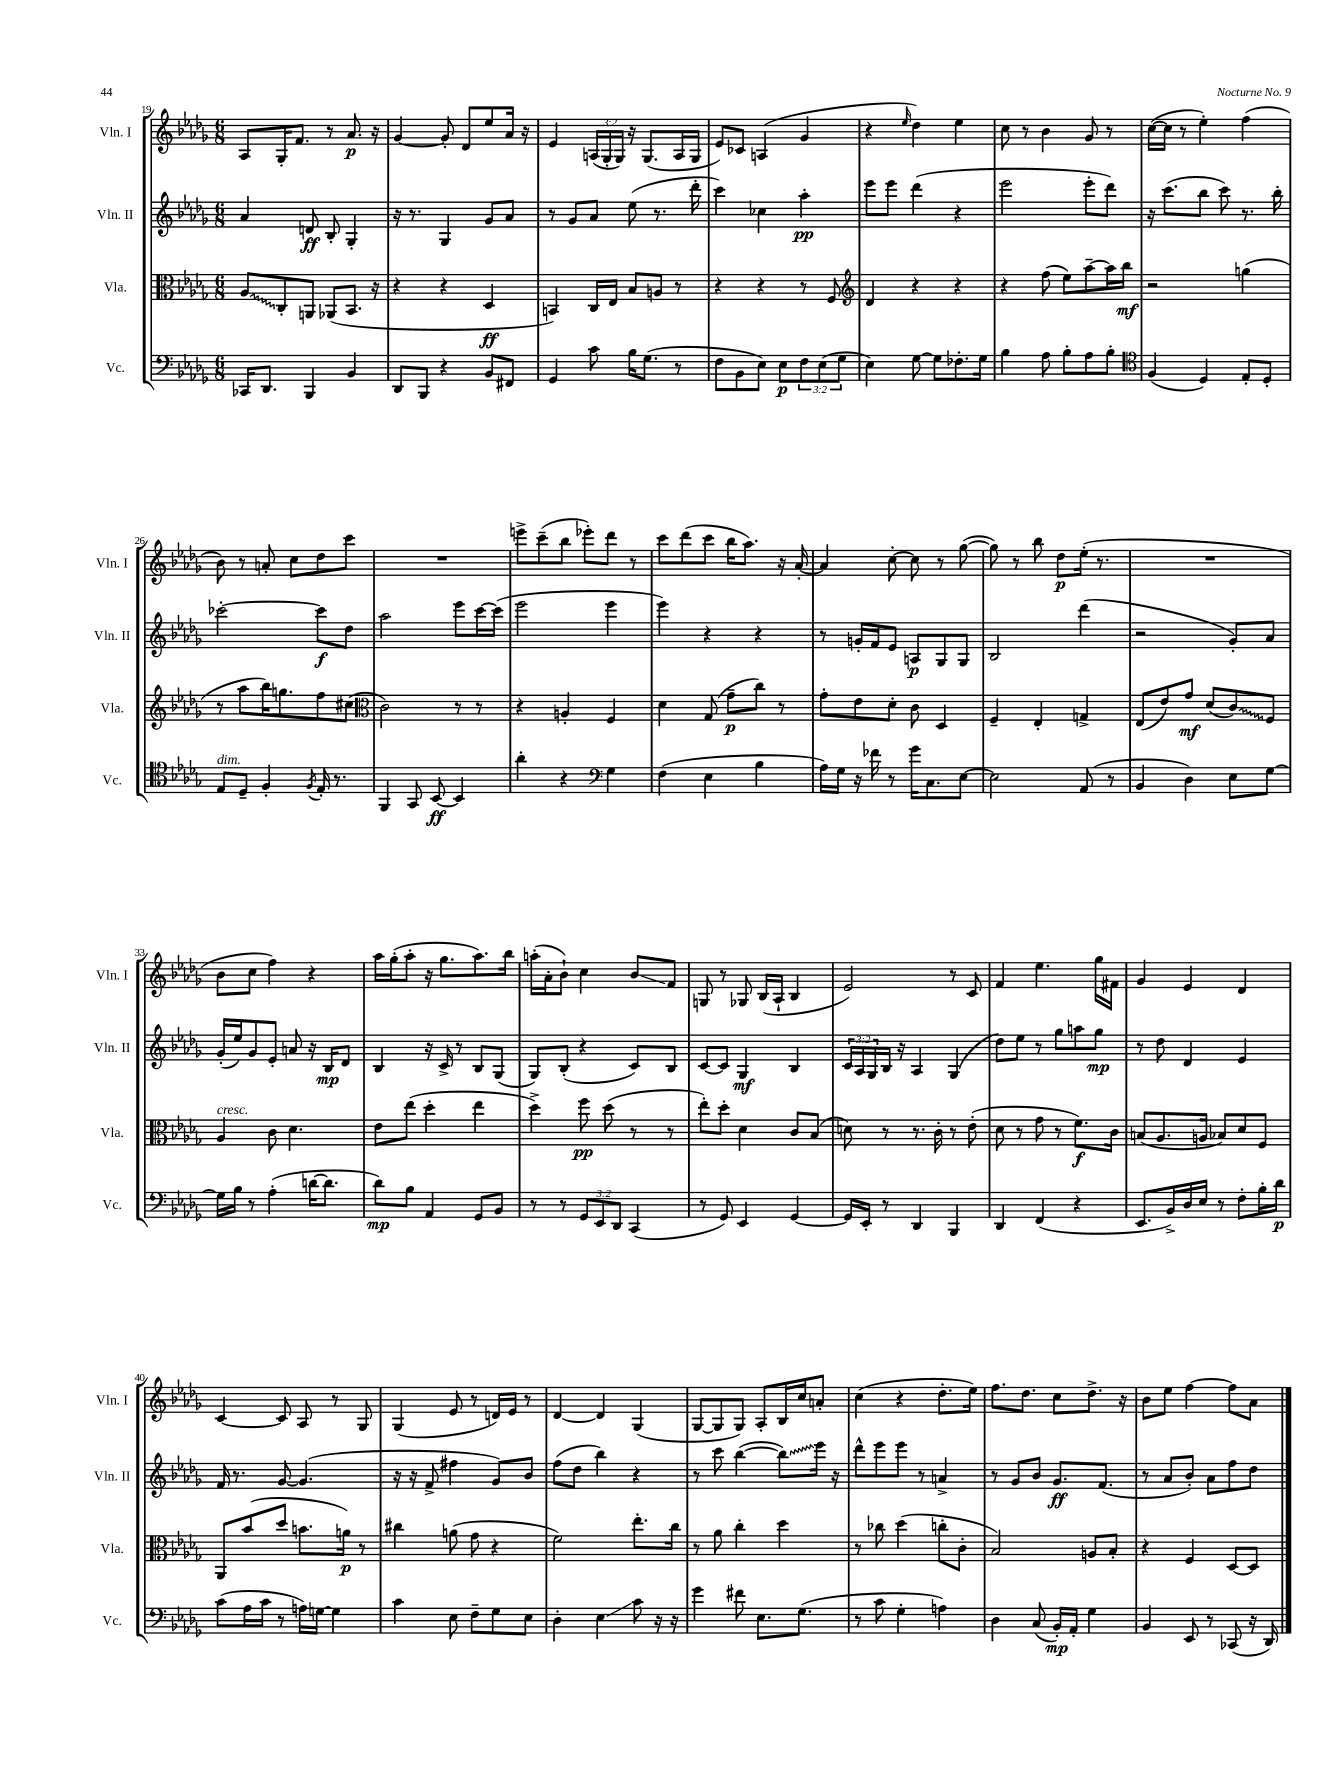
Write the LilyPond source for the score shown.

<<
\new StaffGroup <<
\new Staff = "s0" \with { instrumentName = "Vln. I" shortInstrumentName = "Vln. I" } {
    \clef treble \key des \major \numericTimeSignature \time 6/8 \override Staff.TupletNumber.text = #tuplet-number::calc-fraction-text
    aes8 ges16-. f'8. r8 aes'8.\p r16 |
    ges'4~ ges'8-. des'8 ees''8 aes'16 r16 |
    ees'4 \tuplet 3/2 { a16( ges16-. ges16) } r16 ges8.( a16 ges16 |
    ees'8) ces'8 a4( ges'4 |
    r4 \grace { ees''16 } des''4) ees''4 |
    c''8 r8 bes'4 ges'8 r8 |
    c''16~( c''16 r8 ees''4-.) f''4( |
    bes'8) r8 a'8-. c''8 des''8 c'''8 |
    R2. |
    e'''8-> c'''8--( bes''8 ees'''8-.) des'''8 r8 |
    c'''8 des'''8( c'''8 bes''16 aes''8.) r16 aes'16~-. |
    aes'4 c''8~-. c''8 r8 ges''8~( |
    ges''8) r8 bes''8 des''8\p ees''16-.( r8. |
    R2. |
    bes'8 c''8 f''4) r4 |
    aes''16 ges''16-.( aes''8-. r16 ges''8. aes''8.) bes''16 |
    a''16-.( aes'16-. bes'8-!) c''4 bes'8\glissando f'8 |
    g8 r8 ges8 bes16( aes16-! bes4 |
    ees'2) r8 c'8 |
    f'4 ees''4. ges''16 fis'16 |
    ges'4 ees'4 des'4 |
    c'4~ c'8 aes8 r8 ges8 |
    ges4( ees'8 r8 d'16) ees'16 r8 |
    des'4~ des'4 ges4( |
    ges8~ ges8 ges8) aes8-. bes16 c''16 a'8-. |
    c''4( r4 des''8.-. ees''16) |
    f''8. des''8. c''8 des''8.-> r16 |
    bes'8 ees''8 f''4~ f''8 aes'8 \bar "|." |
}
\new Staff = "s1" \with { instrumentName = "Vln. II" shortInstrumentName = "Vln. II" } {
    \clef treble \key des \major \numericTimeSignature \time 6/8 \override Staff.TupletNumber.text = #tuplet-number::calc-fraction-text
    aes'4 d'8\ff bes8-. ges4-. |
    r16 r8. ges4 ges'8 aes'8 |
    r8 ges'8 aes'8 ees''8( r8. des'''16-. |
    c'''4) ces''4 aes''4-.\pp |
    ees'''8 ees'''8 des'''4( r4 |
    ees'''2 ees'''8-. des'''8) |
    r16 c'''8.( bes''8 c'''8) r8. bes''16-. |
    ces'''2~-. ces'''8\f des''8 |
    aes''2 ees'''8 c'''16~ c'''16( |
    ees'''2 ees'''4 |
    ees'''4) r4 r4 |
    r8 g'16-. f'16 ees'8 a8\p ges8 ges8 |
    bes2 des'''4( |
    r2 ges'8-.) aes'8 |
    ges'16-.( ees''16) ges'8 ees'8-. a'8 r16 bes16\mp des'8 |
    bes4 r16 c'16-> r8 bes8 ges8( |
    ges8) bes8-.( r4 c'8) bes8 |
    c'8~ c'8 ges4\mf bes4 |
    \tuplet 3/2 { c'16 aes16 ges16 } bes16 r16 aes4 ges4( |
    des''8) ees''8 r8 ges''8 a''8 ges''8\mp |
    r8 des''8 des'4 ees'4 |
    f'16 r8. ges'8~ ges'4.( |
    r16 r16 f'8-> fis''4 ges'8) bes'8 |
    f''8( des''8 bes''4) r4 |
    r8 c'''8 bes''4~( \once \override Glissando.style = #'zigzag bes''8\glissando) ees'''16 r16 |
    des'''8-^ ees'''8 ees'''8 r8 a'4-> |
    r8 ges'8 bes'8 ges'8.\ff f'8.( |
    r8 aes'8 bes'8-.) aes'8 f''8 des''8 \bar "|." |
}
\new Staff = "s2" \with { instrumentName = "Vla." shortInstrumentName = "Vla." } {
    \clef alto \key des \major \numericTimeSignature \time 6/8
    \once \override Glissando.style = #'zigzag aes8\glissando c8-. a,8 aes,8( bes,8. r16 |
    r4 r4 des4\ff |
    b,4) c16 ees16 bes8 a8 r8 |
    r4 r4 r8 f8 |
    \clef treble des'4 r4 r4 |
    r4 f''8( ees''8) aes''8~-- aes''16 bes''16\mf |
    r2 g''4( |
    r8 aes''8 bes''16) g''8. f''8 cis''8( |
    \clef alto c'2) r8 r8 |
    r4 a4-. f4 |
    des'4 ges8( ges'8--\p c''8) r8 |
    ges'8-. ees'8 des'8-. c'8 des4 |
    f4-- ees4-. g4-> |
    ees8( ees'8) ges'8\mf des'8( \once \override Glissando.style = #'zigzag c'8\glissando) f8 |
    aes4^\markup { \italic "cresc." } c'8 des'4. |
    ees'8 ees''8( des''4-. ees''4 |
    des''4->) f''8\pp des''8( r8 r8 |
    ees''8-.) des''8-. des'4 c'8 bes8( |
    d'8) r8 r8. c'16-. r8 ees'8-.( |
    des'8 r8 ges'8 r8 f'8.\f) c'16 |
    b8( aes8. a16 bes8) des'8 f8 |
    aes,8 bes'8( des''8 b'8. a'16\p) r8 |
    cis''4 a'8( ges'8 r4 |
    f'2) ees''8.-. c''16 |
    r8 aes'8 c''4-. des''4 |
    r8 ces''8 des''4( c''8-. c'8-. |
    bes2) a8 bes8-. |
    r4 f4 des8~ des8 \bar "|." |
}
\new Staff = "s3" \with { instrumentName = "Vc." shortInstrumentName = "Vc." } {
    \clef bass \key des \major \numericTimeSignature \time 6/8 \override Staff.TupletNumber.text = #tuplet-number::calc-fraction-text
    ces,16 des,8. bes,,4 bes,4 |
    des,8 bes,,8 r4 bes,8 fis,8 |
    ges,4 c'8 bes16 ges8.( r8 |
    f8 bes,8 ees8) ees8\p \tuplet 3/2 { f8 ees8( ges8 } |
    ees4) ges8~ ges8 fes8.-. ges16 |
    bes4 aes8 bes8-. aes8 bes8-. |
    \clef tenor f4( des4) ees8-. des8-. |
    ees8^\markup { \italic "dim." } des8-- f4-. \acciaccatura { f8 } ees16-. r8. |
    f,4 ges,8 bes,8~\ff bes,4 |
    aes'4-. r4 \clef bass ges4 |
    f4( ees4 bes4 |
    aes16) ges16 r16 fes'16 r8 ges'16 c8. ees8~ |
    ees2 aes,8( r8 |
    bes,4 des4) ees8 ges8~ |
    ges16 bes16 r8 aes4-.( d'16~ d'8. |
    des'8\mp) bes8 aes,4 ges,8 bes,8 |
    r8 r8 \tuplet 3/2 { ges,8 ees,8 des,8 } c,4( |
    r8 ges,8) ees,4 ges,4~ |
    ges,16 ees,16-. r8 des,4 bes,,4 |
    des,4 f,4( r4 |
    ees,8. bes,16->) des16 ees16 r8 f8-. bes16-. des'16\p |
    c'8( aes16 c'16 r8 a16) g16~ g4 |
    c'4 ees8 f8-- ges8 ees8 |
    des4-. ees4\glissando c'8 r16 r16 |
    ges'4 fis'8 ees8. ges8.( |
    r8 c'8 ges4-. a4) |
    des4 c8( bes,16-.\mp) aes,16-. ges4 |
    bes,4 ees,8 r8 ces,8( r16 des,16) \bar "|." |
}
>>
>>
\layout { \context { \Score currentBarNumber = #19 } }
